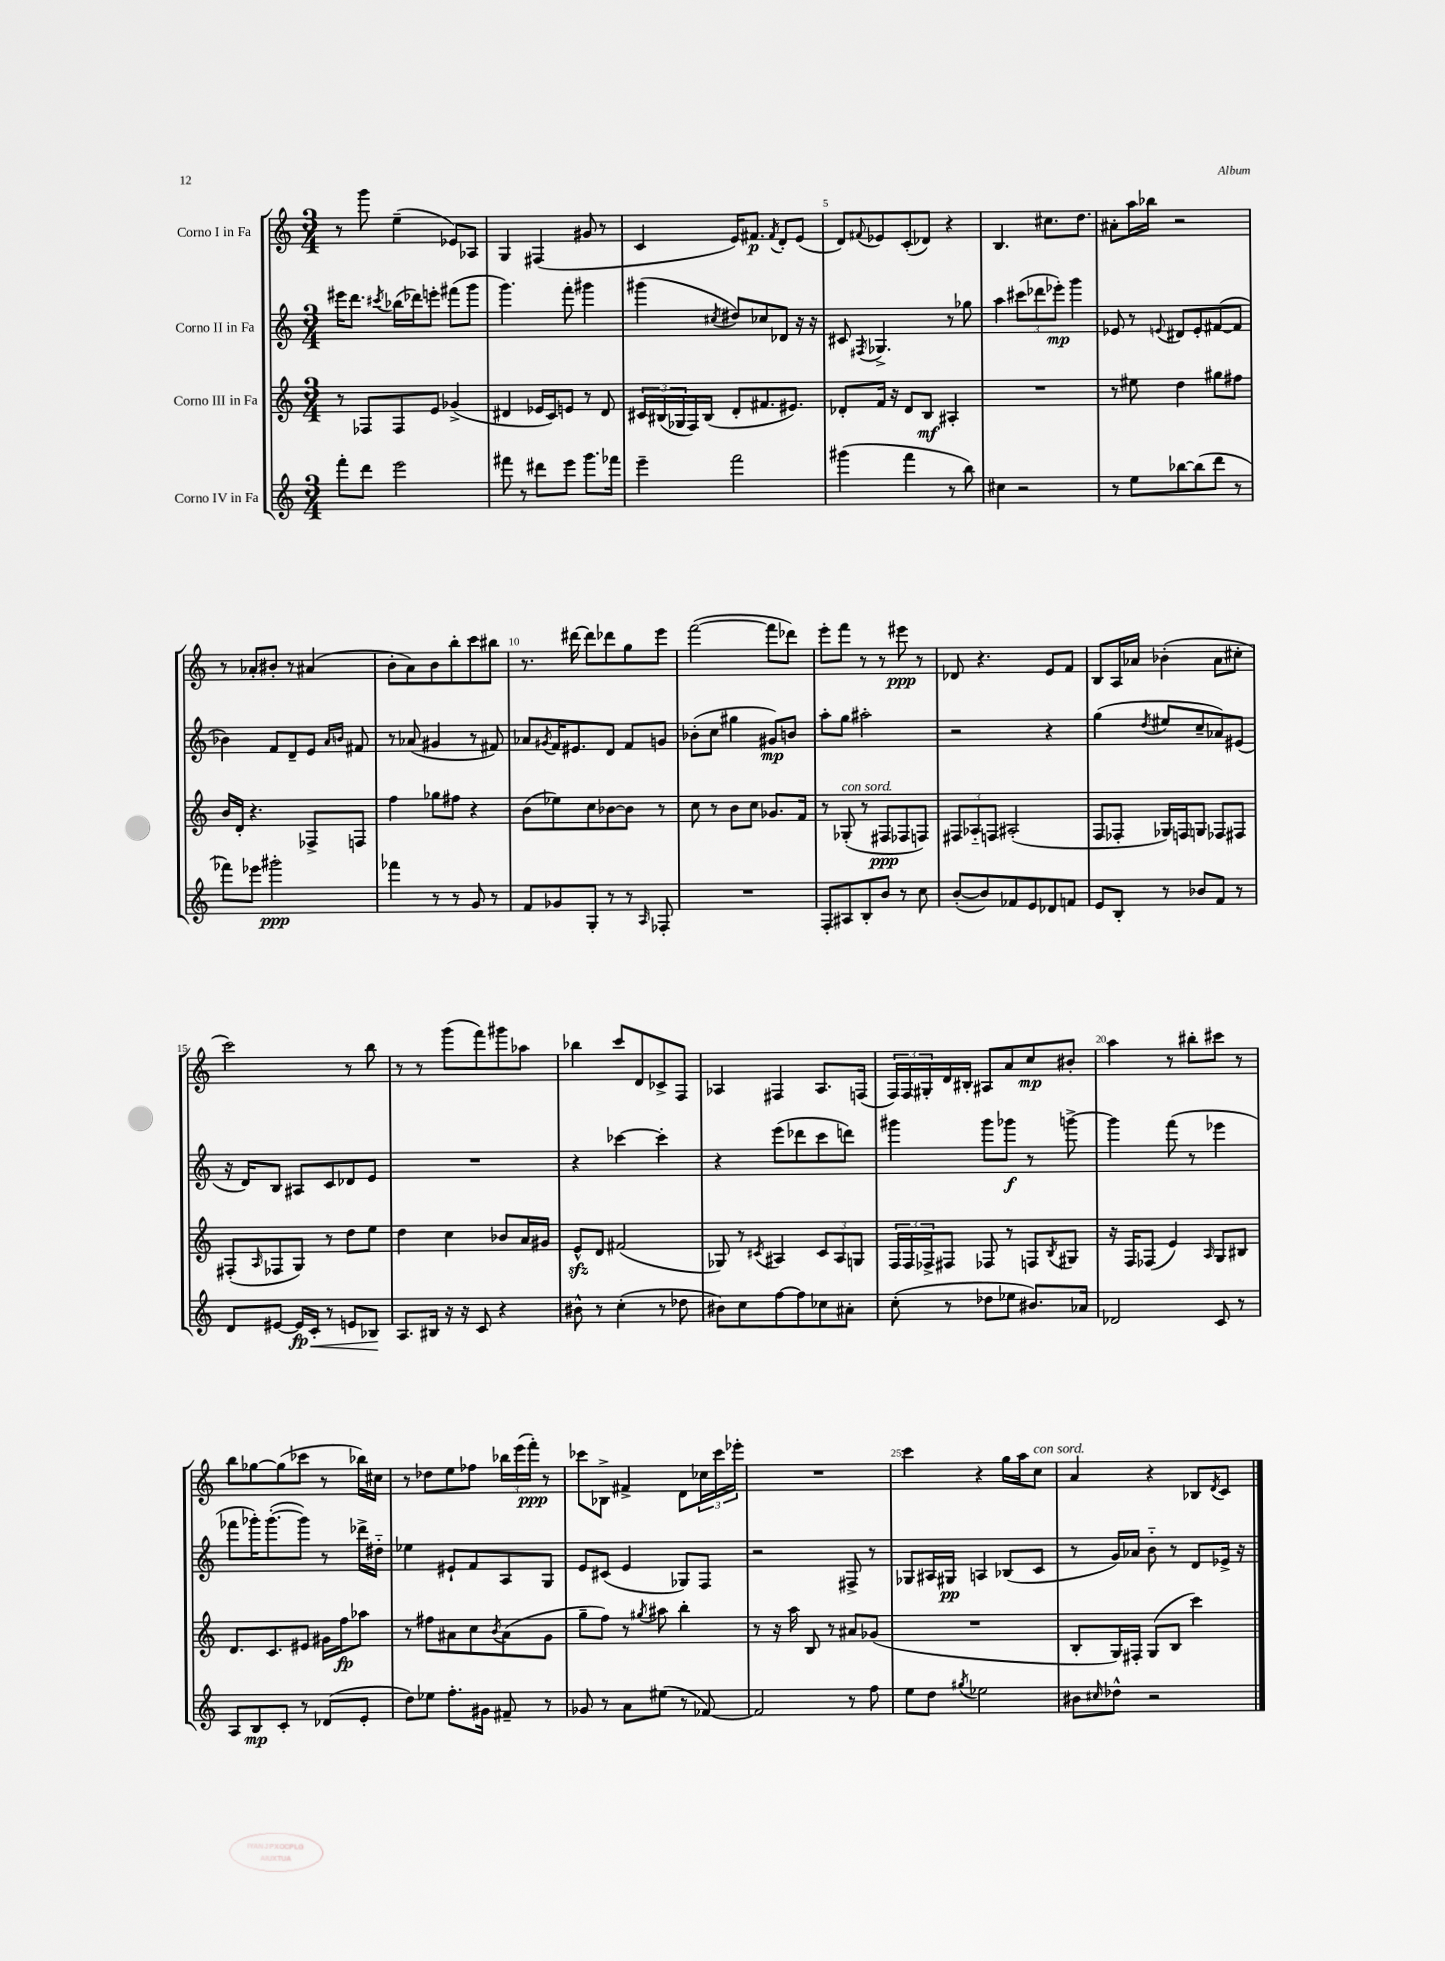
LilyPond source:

<<
\new StaffGroup <<
\new Staff = "s0" \with { instrumentName = "Corno I in Fa" } {
    \clef treble \key c \major \numericTimeSignature \time 3/4
    r8 g'''8 e''4--( ees'8) aes8 |
    g4 fis4( gis'8 r8 |
    c'4 e'16) fis'8.\p \acciaccatura { fis'8 } d'8-. e'8( |
    d'8) \appoggiatura { fis'8 } ees'8 c'8-.( des'8) r4 |
    b4. cis''8. d''8. |
    ais'8-. a''16 bes''16 r2 |
    r8 aes'8-. bis'8-. r8 ais'4( |
    b'8-. a'8) b'8 b''8-. c'''8 bis''8 |
    r8. dis'''16~ dis'''8 des'''8 g''8 e'''8 |
    f'''2~( f'''8 des'''8) |
    e'''8-. f'''8 r8 r8 eis'''8\ppp r8 |
    des'8 r4. e'8 f'8 |
    b8 a16 aes'16 bes'4-.( aes'8 cis''8-. |
    c'''2) r8 b''8 |
    r8 r8 g'''8( f'''8) gis'''8 aes''8 |
    bes''4 c'''8 d'8 ces'8-> f8 |
    aes4 fis4 aes8. f16( |
    \tuplet 3/2 { f16) f16 gis16-. } d'16 bis16-. ais8 a'8 c''8\mp bis'8-. |
    a''4 r8 bis''8-. cis'''8 r8 |
    b''8 ges''8~ ges''8( ces'''8 r8 bes''16) cis''16 |
    r8 des''8 e''8 fes''8 \tuplet 3/2 { bes''16 e'''16( f'''16-.\ppp) } r8 |
    ces'''8 bes8-> fis'4-> d'8 \tuplet 3/2 { ces''16 ces'''16 ees'''16-. } |
    R2. |
    c'''4 r4 g''16 a''16 c''8^\markup { \italic "con sord." } |
    a'4 r4 bes8 \acciaccatura { d'8 } c'8 \bar "|." |
}
\new Staff = "s1" \with { instrumentName = "Corno II in Fa" } {
    \clef treble \key c \major \numericTimeSignature \time 3/4
    eis'''16 d'''8. \acciaccatura { cis'''8 } bes''16( des'''16) e'''8-. fis'''8( g'''8 |
    g'''4.) f'''8-. gis'''4 |
    gis'''4( \acciaccatura { cis''8 } dis''8) ces''8 des'8 r16 r16 |
    cis'8 \acciaccatura { fis8 } ges4.-> r8 ges''8 |
    a''4 \tuplet 3/2 { cis'''8( des'''8 ees'''8-.\mp) } g'''4 |
    ees'8 r8 \appoggiatura { e'8 } dis'8 e'8-. fis'8~( fis'8 |
    bes'4) f'8 d'8-- e'8 \grace { a'16 b'16 } fis'8 |
    r8 aes'8( gis'4 r8 fis'8) |
    aes'8 \acciaccatura { gis'8 } f'16 eis'8. d'8 f'8 g'8 |
    bes'8-.( c''8 gis''4 gis'8\mp) b'8 |
    a''8-. g''8 ais''2-. |
    r2 r4 |
    g''4( \acciaccatura { d''8 } eis''8 c''8-- aes'8) eis'8( |
    r16 d'16) b8 ais8 c'8 des'8 e'8 |
    R2. |
    r4 ces'''4~ ces'''4-. |
    r4 e'''8( des'''8 c'''8 d'''8) |
    gis'''4 gis'''8 ges'''8\f r8 g'''8~-> |
    g'''4 f'''8( r8 ees'''4 |
    fes'''8 ges'''16-.) ges'''8.~-.( ges'''8) r8 des'''16-> dis''16-_ |
    ees''4 eis'8-! f'8 a8 g8 |
    e'8 cis'8( e'4 ges8) f8 |
    r2 fis8-> r8 |
    ges8 ais16 gis16\pp a4 bes8( c'8 |
    r8 g'16) aes'16 b'8-_ r8 d'8 ees'16-> r16 \bar "|." |
}
\new Staff = "s2" \with { instrumentName = "Corno III in Fa" } {
    \clef treble \key c \major \numericTimeSignature \time 3/4
    r8 fes8 fes8 e'8 ges'4->( |
    dis'4 ees'16 c'16) e'8 r8 dis'8 |
    \tuplet 3/2 { cis'16 bis16( ges16 } f16) bis16( d'8-. fis'8. eis'8.) |
    des'8-. f'16 r16 des'8 b8\mf ais4-. |
    R2. |
    r8 eis''8 d''4 gis''8 fis''8 |
    b'16 d'16-. r4. fes8-> f8 |
    f''4 ges''8 fis''8 r4 |
    b'8( ees''8) c''8 bes'8~ bes'8 r8 |
    c''8 r8 b'8 c''8 ges'8. f'16 |
    r8 ges8-.^\markup { \italic "con sord." }( r8 fis8\ppp fes8 f8) |
    \tuplet 3/2 { fis8 aes8-_ f8 } ais2-.( |
    f8 fes8-. ges16) f16 g8 fes8 fis8 |
    fis8-.( \grace { a16 } fes8 g8) r8 d''8 e''8 |
    d''4 c''4 bes'8 a'16 gis'16 |
    e'8-^\sfz d'8 fis'2( |
    ges8) r8 \acciaccatura { cis'8 } ais4 \tuplet 3/2 { cis'8 ais8 g8 } |
    \tuplet 3/2 { f16 f16 fes16-> } fis8 fes8 r8 f8 \acciaccatura { b8 } gis8 |
    r16 f16 fes8( e'4) \grace { a16 } g8 bis8 |
    d'8. c'8. eis'8 gis'16 f''16\fp aes''8 |
    r8 fis''8 ais'8 c''8 \acciaccatura { b'8 } ais'8( g'8 |
    g''8-- f''8) r8 \acciaccatura { gis''8 } ais''8 b''4-. |
    r8 r16 a''16 b8 r8 ais'8 ges'8( |
    R2. |
    b8-. g16) fis16-. g8( b8 c'''4) \bar "|." |
}
\new Staff = "s3" \with { instrumentName = "Corno IV in Fa" } {
    \clef treble \key c \major \numericTimeSignature \time 3/4
    f'''8-. d'''8 e'''2 |
    fis'''8 r8 dis'''8 e'''8 g'''8. fes'''16 |
    e'''4-- f'''2 |
    gis'''4( f'''4 r8 b''8) |
    cis''4 r2 |
    r8 e''8 bes''8~ bes''8( d'''8 r8 |
    fes'''8) ees'''8 gis'''2-.\ppp |
    fes'''4 r8 r8 g'8 r8 |
    f'8 ges'8 g8-. r8 r8 \grace { a16 } fes8-. |
    R2. |
    f8-. ais8 b8-. b'8 r8 c''8 |
    b'8~-.( b'8) fes'8 e'8 des'8 f'8 |
    e'8 b8-. r8 bes'8 f'8 r8 |
    d'8 eis'8~ eis'16\fp c'16-.\< r8 e'8 bes8\! |
    a8. bis16 r16 r16 c'8 r4 |
    bis'8-^ r8 c''4-.( r8 des''8 |
    bis'8) c''8 f''8~ f''8 ces''8 ais'8-. |
    c''8-.( r8 des''8 ees''8 bis'8.) aes'16 |
    des'2 c'8 r8 |
    a8 b8\mp c'8-. r8 des'8( e'8-. |
    d''8) ees''8 f''8.-. gis'16 fis'8-- r8 |
    ges'8 r8 a'8 eis''8( r8 fes'8~) |
    fes'2 r8 f''8 |
    e''8 d''8 \acciaccatura { gis''8 } ees''2 |
    bis'8 \grace { cis''16 } des''8-^ r2 \bar "|." |
}
>>
>>
\layout { \context { \Score currentBarNumber = #2 \override BarNumber.break-visibility = ##(#f #t #t) barNumberVisibility = #(every-nth-bar-number-visible 5) } }
